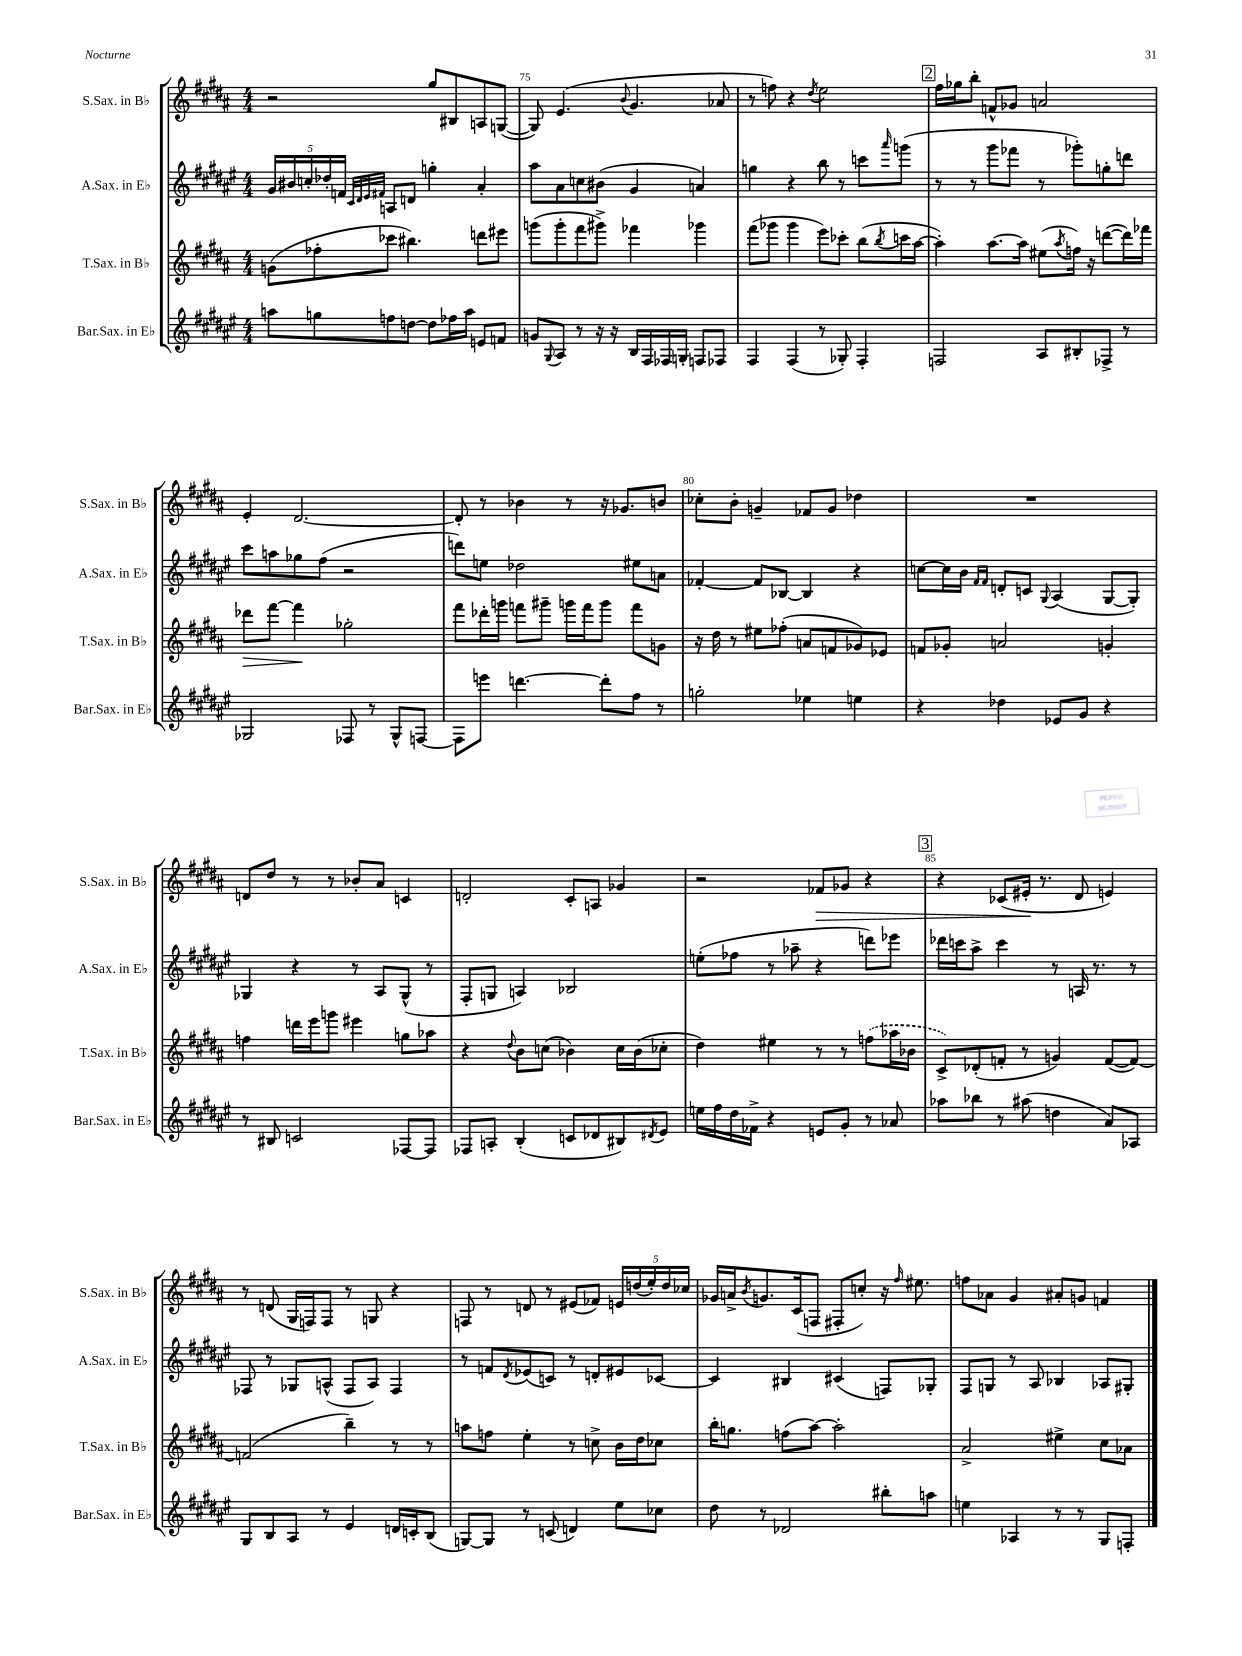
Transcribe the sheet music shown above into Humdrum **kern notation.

**kern	**kern	**dynam	**kern	**kern	**dynam
*part4	*part3	*part3	*part2	*part1	*part1
*staff4	*staff3	*staff3	*staff2	*staff1	*staff1
*I"Bar.Sax. in E♭	*I"T.Sax. in B♭	*	*I"A.Sax. in E♭	*I"S.Sax. in B♭	*
*I'Bar.Sax. in E♭	*I'T.Sax. in B♭	*	*I'A.Sax. in E♭	*I'S.Sax. in B♭	*
*clefG2	*clefG2	*	*clefG2	*clefG2	*
*k[f#c#g#d#a#e#]	*k[f#c#g#d#a#]	*	*k[f#c#g#d#a#e#]	*k[f#c#g#d#a#]	*
*M4/4	*M4/4	*	*M4/4	*M4/4	*
=74	=74	=74	=74	=74	=74
8aan\L	(8gn\L	.	20g#/LL	2r	.
.	.	.	20b#X/	.	.
.	.	.	20ccn'/	.	.
8ggn\	8ff-X'\	.	.	.	.
.	.	.	20dd-X'/	.	.
.	.	.	20fn/JJ	.	.
.	.	.	32qqc#/LLL	.	.
.	.	.	32qqd#/	.	.
.	.	.	32qqe#/	.	.
.	.	.	32qqf#X/JJJ	.	.
8ffn\	8ccc-X\J	.	8An/L	.	.
[8ddn\J	4.bb#X\)	.	8dn/J	.	.
8dd\L]	.	.	4ggn'\	8gg#/L	.
16ff-X\L	.	.	.	8B#X/	.
16aa\JJ	.	.	.	.	.
8en/L	8dddn\L	.	4a#'/	8An/	.
8fn/J	8eee#X\J	.	.	([8Gn/J	.
=75	=75	=75	=75	=75	=75
8gn/L	(8gggn\L	.	8aa#\L	8G/])	.
8qqG#/	.	.	.	.	.
8A#/J	8ggg'\	.	8a#\	(4.e/	.
8r	8fff#\	.	8ccn\	.	.
16r	8ggg#X^\J)	.	(8b#X\J	.	.
16r	.	.	.	.	.
.	.	.	.	8qqb/	.
16B/LL	4fff-X\	.	4g#/	4.g#/	.
16F#/	.	.	.	.	.
16F-X/	.	.	.	.	.
16Gn'/JJ	.	.	.	.	.
8Fn/L	4ggg-X\	.	4an/)	.	.
8F-X/J	.	.	.	8a-X/	.
=76	=76	=76	=76	=76	=76
4F#/	(8fff#\L	.	4ggn\	8r	.
.	8ggg-X\J	.	.	8ffn\)	.
(4F#/	4ggg-\	.	4r	4r	.
.	.	.	.	8qdd#/	.
8r	8eee\L)	.	8bb\	2ee\	.
8G-X'/)	8ccc-X'\J	.	8r	.	.
4F#'/	(8bb\L	.	8cccn\L	.	.
.	8qbb/	.	16qqaaa#/	.	.
.	16cccn\L	.	(8gggn\J	.	.
.	[16aa#\JJ	.	.	.	.
!!LO:REH:place=s1:t=2
=77	=77	=77	=77	=77	=77
2Fn/	4aa#'\])	.	8r	16ff#\LL	.
.	.	.	.	16gg-X\J	.
.	.	.	8r	8bb'\J	.
.	[8.aa#\L	.	8ggg#\L	8fn^^/L	.
.	.	.	8fff-X\J	8g-X/J	.
.	16aa#\Jk]	.	.	.	.
8A#/L	(8ee#X\L	.	8r	2an/	.
.	8qaa#/	.	.	.	.
8B#X'/	16ffn\Jk)	.	8ggg-X'\L)	.	.
.	16r	.	.	.	.
8F-X^/J	([8dddn\L	.	8ggn'\	.	.
8r	16ddd\L])	.	8dddn\J	.	.
.	16fff-X\JJ	.	.	.	.
!!LO:LB:g=z
=78	=78	=78	=78	=78	=78
!	!	!LO:HP:b	!	!	!
2G-X/	8ddd-X\L	>	8ccc#\L	4e'/	.
.	[8fff#\J	.	8aan\	.	.
.	4fff#\]	.	8gg-X\	[2.d#/	.
.	.	.	(8ff#\J	.	.
8F-X/	2gg-X'\	]	2r	.	.
8r	.	.	.	.	.
8G-^^/L	.	.	.	.	.
[8Fn/J	.	.	.	.	.
=79	=79	=79	=79	=79	=79
8F\L]	8fff#\L	.	8dddn\L)	8d#'/]	.
8eeen\J	16ddd-X'\L	.	8een\J	8r	.
.	16gggn\JJ	.	.	.	.
[4.dddn\	8fffn\L	.	2dd-X\	4b-X\	.
.	8ggg#X~\J	.	.	.	.
.	16gggn\LL	.	.	8r	.
.	16fff\J	.	.	.	.
8ddd'\L]	8ggg\J	.	.	16r	.
.	.	.	.	8.g-X/L	.
8ff#\J	8fff\L	.	8ee#X\L	.	.
8r	8gn\J	.	8an\J	8bn/J	.
=80	=80	=80	=80	=80	=80
2ggn'\	16r	.	[4f-X'/	8cc-X'\L	.
.	16dd#\	.	.	.	.
.	8r	.	.	8b'\J	.
.	8ee#X\L	.	8f-/L]	4gn~/	.
.	(8ff-X'\J	.	[8B-X/J	.	.
4ee-X\	8an/L	.	4B-/]	8f-X/L	.
.	8fn/	.	.	8g/J	.
4een\	8g-X/)	.	4r	4dd-X\	.
.	8e-X/J	.	.	.	.
=81	=81	=81	=81	=81	=81
4r	8fn/L	.	[8ccn\L	1r	.
.	8g-X'/J	.	16cc\L]	.	.
.	.	.	16b\JJ	.	.
.	.	.	16qqf#/LL	.	.
.	.	.	16qqf#/JJ	.	.
4dd-X\	2an/	.	8dn'/L	.	.
.	.	.	8cn/J	.	.
.	.	.	8qqG#/	.	.
8e-X/L	.	.	(4A#/	.	.
8g#/J	.	.	.	.	.
4r	4gn'/	.	[8G#/L	.	.
.	.	.	8G#'/J])	.	.
!!LO:LB:g=z
=82	=82	=82	=82	=82	=82
8r	4ffn\	.	4G-X/	8dn/L	.
8B#X/	.	.	.	8dd#/J	.
2cn/	16dddn\LL	.	4r	8r	.
.	16eee\J	.	.	.	.
.	8gggn\J	.	.	8r	.
.	4eee#X\	.	8r	8b-X'/L	.
.	.	.	8A#/L	8a#/J	.
[8F-X/L	8ggn\L	.	(8G-^^/J	4cn/	.
8F-/J]	8aa-X\J	.	8r	.	.
=83	=83	=83	=83	=83	=83
8F-X/L	4r	.	8F#'/L	2dn'/	.
8An'/J	.	.	8Gn/J	.	.
.	8qqdd#/	.	.	.	.
(4B'/	8b\L	.	4An/)	.	.
.	(8ccn\J	.	.	.	.
8cn/L	4b-X\)	.	2B-X/	8c#'/L	.
8d-X/	.	.	.	8An/J	.
8B#X/)	16cc\LL	.	.	4g-X/	.
.	(16b-\J	.	.	.	.
8qd#X/	.	.	.	.	.
8e#/J	8cc-X'\J	.	.	.	.
=84	=84	=84	=84	=84	=84
16een\LL	4dd#\)	.	(8een'\L	2r	.
16ff#\	.	.	.	.	.
16dd#\	.	.	8ff-X\J	.	.
16f-X^\JJ	.	.	.	.	.
4r	4ee#X\	.	8r	.	.
.	.	.	8aa-X~\	.	.
!	!	!	!	!	!LO:HP:b
8en/L	8r	.	4r	8f-X/L	>
8g#'/J	8r	.	.	8g-X/J	.
8r	(8ffn\L	.	8dddn\L)	4r	.
8a-X/	16aa-X\L	.	8eee-X\J	.	.
.	16b-X\JJ	.	.	.	.
!!LO:REH:place=s1:t=3
=85	=85	=85	=85	=85	=85
8aa-X\L	8c#^/L)	.	16ddd-X\LL	4r	.
.	.	.	16cccn\J	.	.
8bb-X\J	(8d-X'/	.	8aa#^\J	.	.
8r	8fn'/J	.	4ccc\	(8c-X/L	.
(8aa#X\	8r	.	.	16e#X'/Jk	.
.	.	.	.	8.r	]
4ddn\	4gn/)	.	8r	.	.
.	.	.	16An/	8d#/	.
.	.	.	8.r	.	.
8a#/L)	([8f/L	.	.	4en/)	.
8A-X/J	8f/J_)	.	8r	.	.
!!LO:LB:g=z
=86	=86	=86	=86	=86	=86
8G#/L	(2fn/]	.	8F-X/	8r	.
8B/	.	.	8r	(8dn/	.
8A#/J	.	.	8G-X/L	16G#/LL	.
.	.	.	.	16Fn/J)	.
8r	.	.	(8An^^/J	8F/J	.
4e#/	4bb~\)	.	8F-/L	8r	.
.	.	.	8A/J)	8Gn/	.
16dn/LL	8r	.	4F-/	4r	.
16cn'/J	.	.	.	.	.
(8B/J	8r	.	.	.	.
=87	=87	=87	=87	=87	=87
[8Gn/L)	8aan\L	.	8r	8Fn/	.
8G/J]	8ffn\J	.	8fn/L	8r	.
.	.	.	8qd#/	.	.
8r	4ee'\	.	(8e-X/	8dn/	.
(8cn/	.	.	8cn/J)	8r	.
4dn/)	8r	.	8r	(8e#X/L	.
.	8ccn^\	.	8dn'/L	8f-X/J)	.
8ee#\L	16b\LL	.	8e#X/	20en/LL	.
.	.	.	.	(20ddn/	.
.	16dd#\J	.	.	.	.
.	.	.	.	20ee'/)	.
8cc-X\J	8cc-X\J	.	[8c-X/J	.	.
.	.	.	.	20dd/	.
.	.	.	.	20cc-X/JJ	.
=88	=88	=88	=88	=88	=88
8dd#\	16bb'\KL	.	4c-/]	16g-X/LL	.
.	8.ggn\J	.	.	16an^/J	.
.	.	.	.	8qb/	.
8r	.	.	.	8.gn/	.
2d-X/	(8ffn\L	.	4B#X/	.	.
.	.	.	.	(16c#/k	.
.	[8aa#\J)	.	.	8Fn/J	.
.	2aa#'\]	.	(4c#X/	8F#X'/L	.
.	.	.	.	8ccn'/J)	.
8bb#X'\L	.	.	8Fn/L)	16r	.
.	.	.	.	16qqff#/	.
.	.	.	.	8.ee#X\	.
8aan\J	.	.	8G-X'/J	.	.
=89	=89	=89	=89	=89	=89
4een\	2a#^/	.	8F#/L	8ffn\L	.
.	.	.	8Gn/J	8a-X\J	.
4A-X/	.	.	8r	4g#/	.
.	.	.	8A#/	.	.
8r	4ee#X^\	.	4B-X/	8a#X'/L	.
8r	.	.	.	8gn/J	.
8G#/L	8cc#\L	.	8A-X/L	4fn/	.
8Fn'/J	8a-X\J	.	8G#X'/J	.	.
==	==	==	==	==	==
*-	*-	*-	*-	*-	*-
